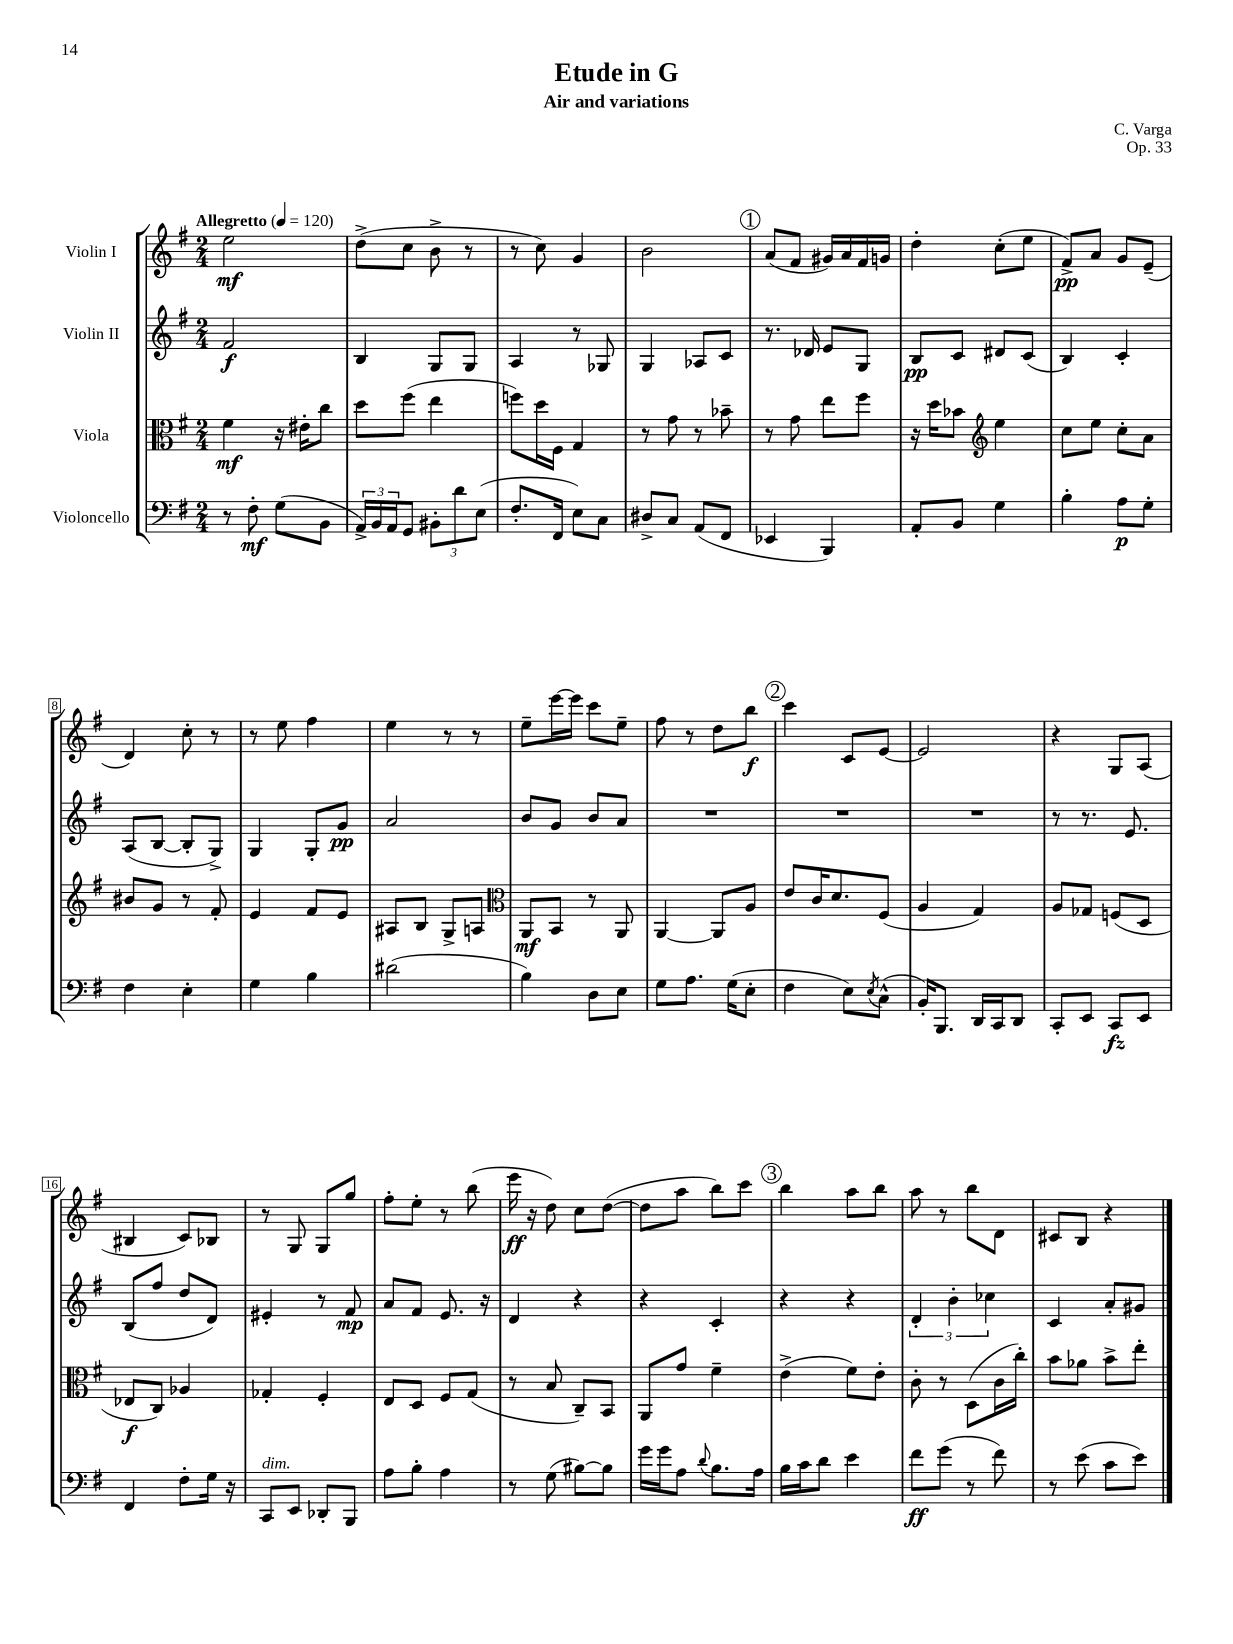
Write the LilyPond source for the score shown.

\header { title = "Etude in G" composer = "C. Varga" subtitle = "Air and variations" opus = "Op. 33" }
<<
\new StaffGroup <<
\new Staff = "s0" \with { instrumentName = "Violin I" } {
    \clef treble \key g \major \numericTimeSignature \time 2/4 \tempo "Allegretto" 4 = 120
    e''2\mf |
    d''8->( c''8 b'8-> r8 |
    r8 c''8) g'4 |
    b'2 |
    \mark \markup { \circle "1" } a'8( fis'8 gis'16) a'16 fis'16 g'16 |
    d''4-. c''8-.( e''8 |
    fis'8->\pp) a'8 g'8 e'8--( |
    d'4) c''8-. r8 |
    r8 e''8 fis''4 |
    e''4 r8 r8 |
    e''8-- e'''16~ e'''16 c'''8 e''8-- |
    fis''8 r8 d''8 b''8\f |
    \mark \markup { \circle "2" } c'''4 c'8 e'8~ |
    e'2 |
    r4 g8 a8( |
    bis4 c'8) bes8 |
    r8 g8 g8 g''8 |
    fis''8-. e''8-. r8 b''8( |
    e'''16\ff r16 d''8) c''8 d''8~( |
    d''8 a''8 b''8) c'''8 |
    \mark \markup { \circle "3" } b''4 a''8 b''8 |
    a''8 r8 b''8 d'8 |
    cis'8 b8 r4 \bar "|." |
}
\new Staff = "s1" \with { instrumentName = "Violin II" } {
    \clef treble \key g \major \numericTimeSignature \time 2/4
    fis'2\f |
    b4 g8 g8 |
    a4 r8 ges8 |
    g4 aes8 c'8 |
    \mark \markup { \circle "1" } r8. des'16 e'8 g8 |
    b8\pp c'8 dis'8 c'8( |
    b4) c'4-. |
    a8( b8~ b8-. g8->) |
    g4 g8-. g'8\pp |
    a'2 |
    b'8 g'8 b'8 a'8 |
    R2 |
    \mark \markup { \circle "2" } R2 |
    R2 |
    r8 r8. e'8. |
    b8( fis''8 d''8 d'8) |
    eis'4-. r8 fis'8\mp |
    a'8 fis'8 e'8. r16 |
    d'4 r4 |
    r4 c'4-. |
    \mark \markup { \circle "3" } r4 r4 |
    \tuplet 3/2 { d'4-. b'4-. ces''4 } |
    c'4 a'8-. gis'8 \bar "|." |
}
\new Staff = "s2" \with { instrumentName = "Viola" } {
    \clef alto \key g \major \numericTimeSignature \time 2/4
    fis'4\mf r16 eis'16-. c''8 |
    d''8 fis''8( e''4 |
    f''8) d''16 fis16 g4 |
    r8 g'8 r8 bes'8-- |
    \mark \markup { \circle "1" } r8 g'8 e''8 fis''8 |
    r16 d''16 bes'8 \clef treble e''4 |
    c''8 e''8 c''8-. a'8 |
    bis'8 g'8 r8 fis'8-. |
    e'4 fis'8 e'8 |
    ais8 b8 g8-> a8 |
    \clef alto a,8\mf b,8 r8 a,8 |
    a,4~ a,8 a8 |
    \mark \markup { \circle "2" } e'8 c'16 d'8. fis8( |
    a4 g4) |
    a8 ges8 f8( d8 |
    ees8\f c8) aes4 |
    ges4-. fis4-. |
    e8 d8 fis8 g8( |
    r8 b8 c8--) b,8 |
    a,8 g'8 fis'4-- |
    \mark \markup { \circle "3" } e'4->( fis'8) e'8-. |
    c'8-. r8 d8( c'16 c''16-.) |
    b'8 aes'8 b'8-> e''8-. \bar "|." |
}
\new Staff = "s3" \with { instrumentName = "Violoncello" } {
    \clef bass \key g \major \numericTimeSignature \time 2/4
    r8 fis8-.\mf g8( b,8 |
    \tuplet 3/2 { a,16->) b,16 a,16 } g,8 \tuplet 3/2 { bis,8-. d'8 e8( } |
    fis8.-. fis,16 e8) c8 |
    dis8-> c8 a,8( fis,8 |
    \mark \markup { \circle "1" } ees,4 b,,4) |
    a,8-. b,8 g4 |
    b4-. a8\p g8-. |
    fis4 e4-. |
    g4 b4 |
    dis'2( |
    b4) d8 e8 |
    g8 a8. g16( e8-. |
    \mark \markup { \circle "2" } fis4 e8) \acciaccatura { e8 } c8-^( |
    b,16-.) b,,8. d,16 c,16 d,8 |
    c,8-. e,8 c,8\fz e,8 |
    fis,4 fis8-. g16 r16 |
    c,8^\markup { \italic "dim." } e,8 des,8-. b,,8 |
    a8 b8-. a4 |
    r8 g8( bis8~) bis8 |
    g'16 g'16 a8 \appoggiatura { d'8 } b8. a16 |
    \mark \markup { \circle "3" } b16 c'16 d'8 e'4 |
    fis'8\ff g'8( r8 fis'8) |
    r8 e'8( c'8 e'8) \bar "|." |
}
>>
>>
\layout { \context { \Score \override BarNumber.stencil = #(make-stencil-boxer 0.1 0.3 ly:text-interface::print) } }
